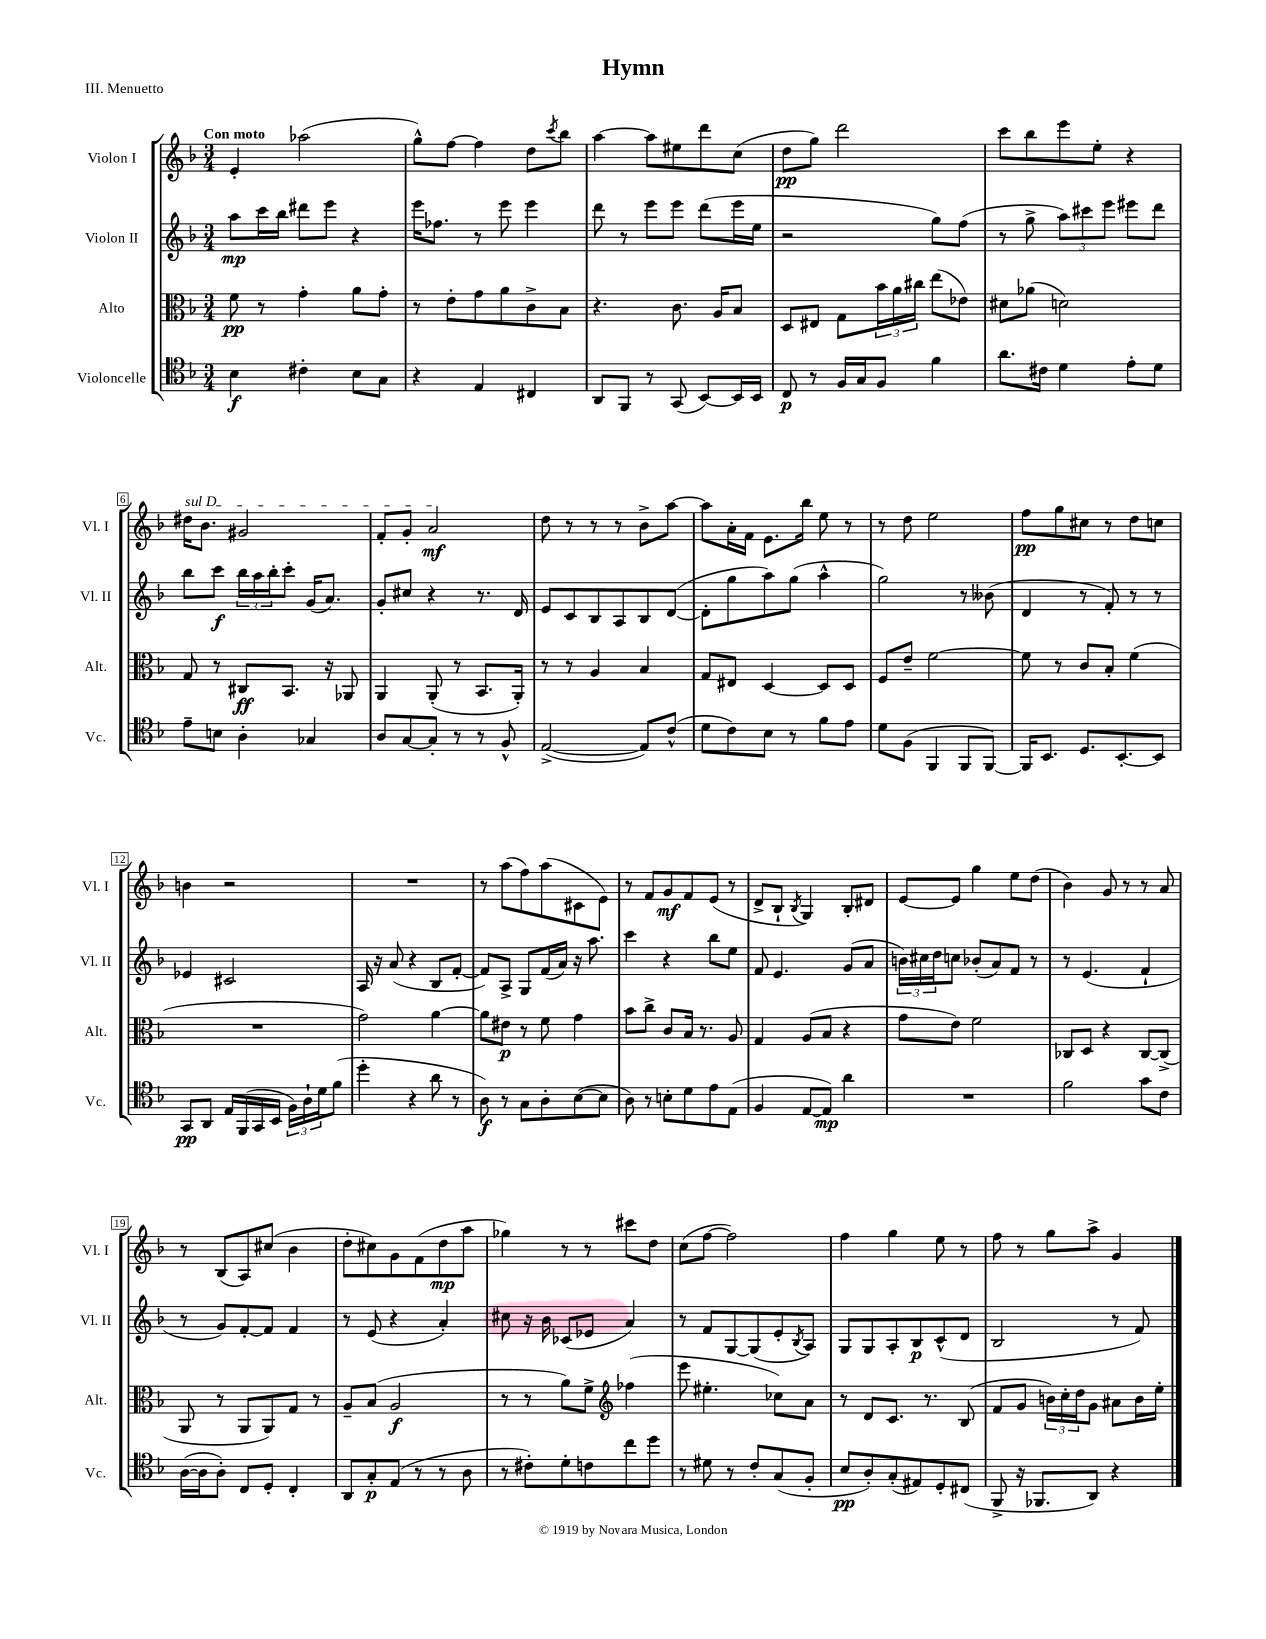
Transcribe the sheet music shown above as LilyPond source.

\header { title = "Hymn" piece = "III. Menuetto" }
<<
\new StaffGroup <<
\new Staff = "s0" \with { instrumentName = "Violon I" shortInstrumentName = "Vl. I" } {
    \clef treble \key f \major \numericTimeSignature \time 3/4 \tempo "Con moto"
    e'4-. aes''2( |
    g''8-^) f''8~ f''4 d''8 \acciaccatura { c'''8 } bes''8 |
    a''4~ a''8 eis''8 d'''8 c''8( |
    d''8\pp g''8) d'''2 |
    c'''8 bes''8 e'''8 e''8-. r4 |
    \once \override TextSpanner.bound-details.left.text = \markup { \italic "sul D" } dis''16\startTextSpan bes'8. gis'2 |
    f'8-. g'8-. a'2\mf\stopTextSpan |
    d''8 r8 r8 r8 bes'8-> a''8~ |
    a''8 a'16-. f'16 e'8. bes''16 e''8 r8 |
    r8 d''8 e''2 |
    f''8\pp g''8 cis''8 r8 d''8 c''8 |
    b'4 r2 |
    R2. |
    r8 a''8( f''8) a''8( cis'8 e'8) |
    r8 f'8 g'8\mf f'8 e'8( r8 |
    d'8-> bes8-! \acciaccatura { bes8 } g4) bes8-. dis'8 |
    e'8~ e'8 g''4 e''8 d''8( |
    bes'4) g'8 r8 r8 a'8 |
    r8 bes8( a8) cis''8( bes'4 |
    d''8-. cis''8) g'8 f'8( d''8\mp a''8 |
    ges''4) r8 r8 cis'''8 d''8 |
    c''8( f''8~ f''2) |
    f''4 g''4 e''8 r8 |
    f''8 r8 g''8 a''8-> g'4 \bar "|." |
}
\new Staff = "s1" \with { instrumentName = "Violon II" shortInstrumentName = "Vl. II" } {
    \clef treble \key f \major \numericTimeSignature \time 3/4
    a''8\mp c'''16 bes''16 dis'''8 e'''8 r4 |
    e'''16 fes''8. r8 e'''8 e'''4 |
    d'''8 r8 e'''8 e'''8 d'''8( e'''16 e''16 |
    r2 g''8) f''8( |
    r8 g''8-> \tuplet 3/2 { a''8) cis'''8 e'''8 } eis'''8 d'''8 |
    bes''8 c'''8\f \tuplet 3/2 { bes''16 a''16 bes''16-. } c'''8-. g'16( a'8.) |
    g'8-. cis''8 r4 r8. d'16 |
    e'8 c'8 bes8 a8 bes8 d'8~( |
    d'8-. g''8 a''8) g''8( a''4-^ |
    g''2) r8 beses'8( |
    d'4 r8 f'8-.) r8 r8 |
    ees'4 cis'2 |
    a16 r16 a'8( r4 bes8 f'8~-. |
    f'8) a8-> g8 f'16( a'16) r16 a''8. |
    c'''4 r4 bes''8 e''8 |
    f'8 e'4. g'8( a'8 |
    \tuplet 3/2 { b'16) cis''16 d''16 } c''8 bes'8-.( a'8) f'8 r8 |
    r8 e'4.( f'4-! |
    r8 g'8) f'8~-. f'8 f'4 |
    r8 e'8( r4 a'4-.) |
    cis''8 r16 bes'16 ces'8( ees'8 a'4) |
    r8 f'8 g8~ g8( e'8-. \acciaccatura { bes8 } a8) |
    g8 g8 a8-. bes8\p c'8-^( d'8 |
    bes2 r8 f'8) \bar "|." |
}
\new Staff = "s2" \with { instrumentName = "Alto" shortInstrumentName = "Alt." } {
    \clef alto \key f \major \numericTimeSignature \time 3/4
    f'8\pp r8 g'4-. a'8 g'8-. |
    r8 e'8-. g'8 a'8 c'8-> bes8 |
    r4. c'8. a16 bes8 |
    d8 eis8 g8 \tuplet 3/2 { bes'16 a'16 cis''16 } e''8( ees'8) |
    dis'8 aes'8( d'2) |
    g8 r8 cis8\ff bes,8. r16 aes,8 |
    a,4 a,8-.( r8 bes,8. a,16-.) |
    r8 r8 a4 bes4 |
    g8 eis8 d4~ d8 d8 |
    f8 e'8-- f'2~ |
    f'8 r8 c'8 bes8-. f'4( |
    R2. |
    g'2) a'4~ |
    a'8 eis'8\p r8 f'8 g'4 |
    bes'8 c''8-> c'8 bes16 r8. a8 |
    g4 a8( bes8 r4 |
    g'8 e'8) f'2 |
    ces8 d8 r4 ces8~ ces8->( |
    a,8 r8 a,8 a,8) g8 r8 |
    a8-- bes8( a2\f |
    r8 r8 a'8) f'8-> \clef treble fes''4( |
    e'''8 eis''4.-. ces''8) a'8 |
    r8 d'8 c'8. r8. bes8( |
    f'8 g'8 \tuplet 3/2 { b'16) c''16-. d''16 } g'8 ais'8 b'16 e''16-. \bar "|." |
}
\new Staff = "s3" \with { instrumentName = "Violoncelle" shortInstrumentName = "Vc." } {
    \clef tenor \key f \major \numericTimeSignature \time 3/4
    bes4\f cis'4-. bes8 g8 |
    r4 e4 cis4 |
    a,8 f,8 r8 g,8( bes,8~) bes,16 bes,16 |
    c8\p r8 f16 g16 f8 f'4 |
    a'8. cis'16 d'4 e'8-. d'8 |
    e'8-- b8 a4-. ges4 |
    a8 g8~ g8-. r8 r8 f8-^ |
    e2~->( e8) c'8-^( |
    d'8 c'8) bes8 r8 f'8 e'8 |
    d'8 f8( f,4 f,8 f,8~) |
    f,16 bes,8. d8. bes,8.~-. bes,8 |
    g,8\pp a,8 e16 f,16( g,16 bes,16 \tuplet 3/2 { f16) a16-! d'16 } f'8( |
    d''4-. r4 a'8 r8 |
    a8\f) r8 g8 a8-. bes8~( bes8 |
    a8) r8 b8-. d'8 e'8 e8( |
    f4 e8~ e8\mp) a'4 |
    R2. |
    f'2 g'8 c'8 |
    a16~( a16 a8-.) c8 d8-. c4-. |
    a,8 g8-.\p e8( r8 r8 a8 |
    r8 cis'8-.) d'8-. c'8 c''8 d''8 |
    r8 dis'8 r8 c'8-. g8( f8-. |
    bes8\pp a8-.) g8-.( eis8) d8-. cis8( |
    f,8-> r16 fes,8. a,8) r4 \bar "|." |
}
>>
>>
\layout { \context { \Score \override BarNumber.stencil = #(make-stencil-boxer 0.1 0.3 ly:text-interface::print) } }
